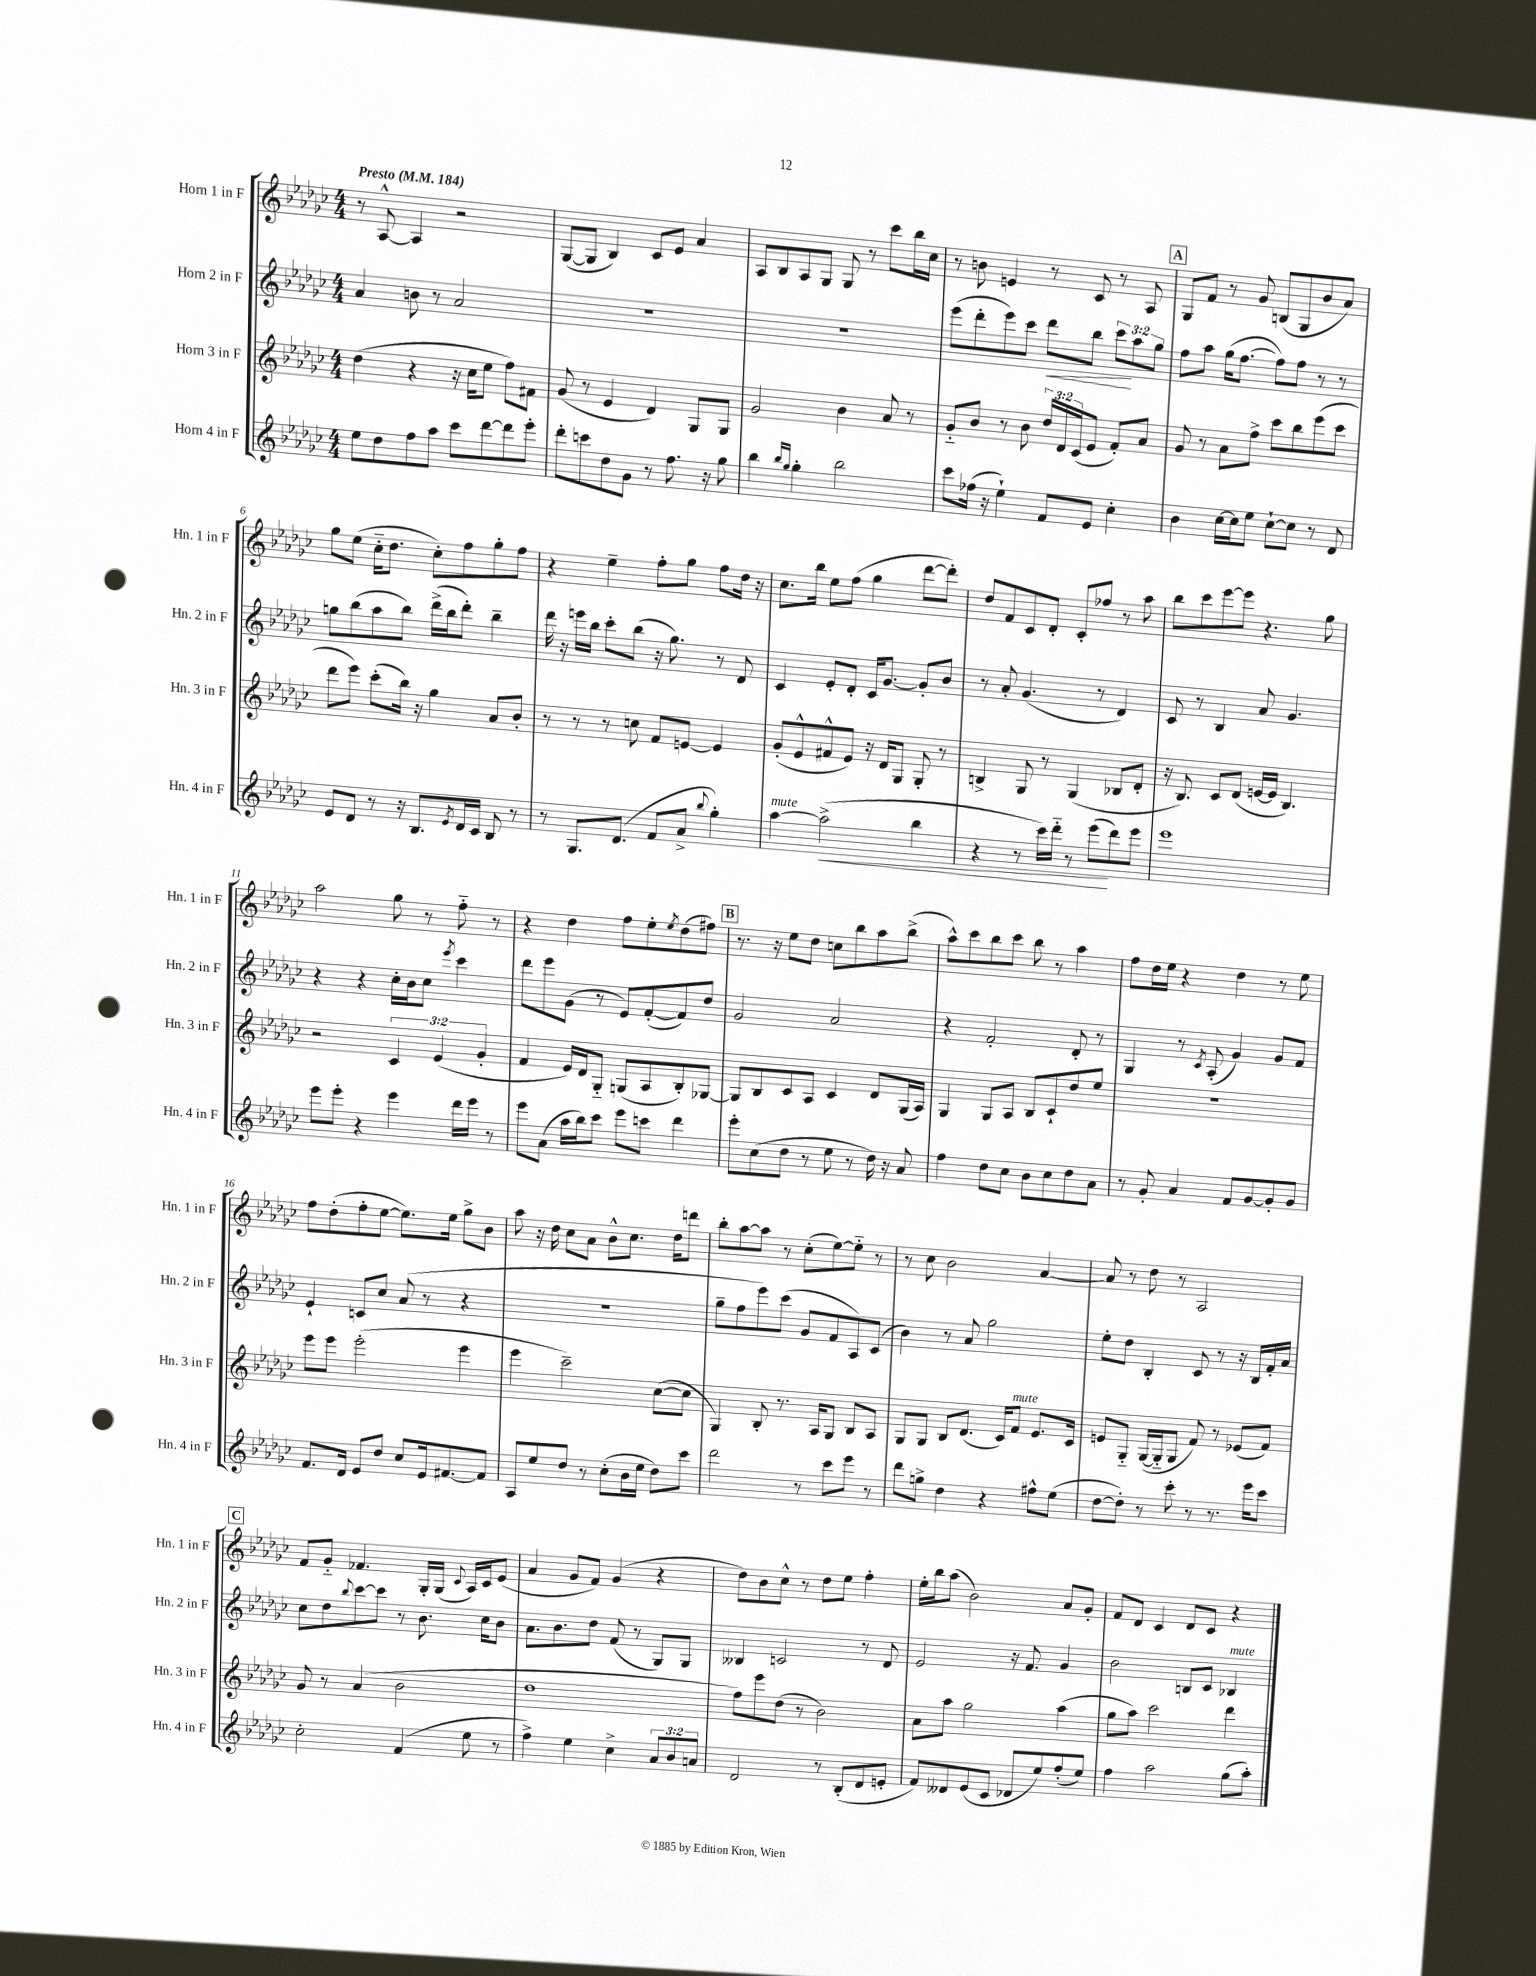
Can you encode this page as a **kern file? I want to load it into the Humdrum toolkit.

**kern	**kern	**kern	**kern
*staff4	*staff3	*staff2	*staff1
*clefG2	*clefG2	*clefG2	*clefG2
*k[b-e-a-d-g-c-]	*k[b-e-a-d-g-c-]	*k[b-e-a-d-g-c-]	*k[b-e-a-d-g-c-]
*M4/4	*M4/4	*M4/4	*M4/4
*MM184	*MM184	*MM184	*MM184
8ee-\L	(4dd-\	4a-/	8r
8dd-\	.	.	[8A-^^/
8ff\	4r	8b\	4A-/]
8aa-\J	.	8r	.
8ccc-\L	16r	2a-/	2r
.	16cc-\LK	.	.
[8ddd-\	8ee-\J	.	.
8ddd-\]	8ff\L)	.	.
8eee-'\J	8f#\J	.	.
=	=	=	=
8ddd-'\L	(8g-/	1r	([8G-/L
8ccc\	8r	.	8G-/]J
8dd-\	4e-/	.	4B-/)
8g-\J	.	.	.
8r	4d-/)	.	8c-/L
8.ff\	.	.	8e-/J
.	8G-/L	.	4a-/
16r	.	.	.
8gg-\	8G-/J	.	.
=	=	=	=
4bb-\	2g-/	1r	8A-/L
.	.	.	8B-/
16qqbb-/LL	.	.	.
16qqgg-/JJ	.	.	.
4gg-'\	.	.	8A-/
.	.	.	8G-/J
2bb-\	4b-\	.	8G-/
.	.	.	8r
.	8a-/	.	8ccc-\L
.	8r	.	16bb-\L
.	.	.	16cc-\JJ
=	=	=	=
8ccc-\L	8g-'~/L	(8eee-\L	8r
(16ff-\Jk	8b-/J	8ddd-'\	8b\
16r	.	.	.
4ee-`\)	8r	8eee-\)	4e/
.	8b-\	8ccc-\J	.
8f/L	24dd-/LL	8ddd-\L	8r
.	24d-/	.	.
.	(24c-/J	.	.
8e-/J	8e-/J	8bb-\J	8c-/
4cc-'\	8f'/L)	12ccc-\L	8r
.	.	12aa-\	.
.	8a-/J	.	8A-/
.	.	12gg-\J	.
=	=	=	=
4b-\	8g-/	8ff\L	8G-/L
.	8r	8aa-\J	8f/J
[16cc-\LL	8a-\L	(16gg-\LK	8r
16cc-\]J	.	[8.ff\J	.
8ee-\J	8ff^\J	.	8g-/
[8cc-`\L	8ccc-\L	8ff\]L)	(8B/L
8cc-\]J	8bb-\	8ff\J	8G-/
8r	(8eee-\	8r	8b-/
8d-/	8ccc-\J	8r	8a-/J)
=	=	=	=
8e-/L	8ddd-\L	8gg\L	8gg-\L
8d-/J	8eee-\J)	(8bb-\	(8ee-\J
8r	(8ccc-'\L	8aa-\	16cc-'~\LK
.	.	.	8.dd-\J
16r	16bb-\Jk)	8bb-\J)	.
8.B-/L	16r	.	.
.	4gg-\	(16ddd-^\LL	8cc-'\L)
.	.	16bb-\J	.
8qe-/	.	.	.
16d-/L	.	8ddd-'\J)	8ff\
16c-/JJ	.	.	.
8B-/	8a-/L	4bb-~\	8gg-'\
8r	8b-'/J	.	8ff\J
=	=	=	=
8r	8r	16ddd-\	4r
.	.	16r	.
8.G-/L	8r	16eee\LL	.
.	.	16bb-\JJ	.
.	8r	8ccc-'\L	4ee-~\
(8.d-/J	.	.	.
.	8cc\	(8bb-\J	.
8f/L	8f/L	16r	8ff'\L
.	.	8.gg-\)	.
8a-^/J	[8e/J	.	8gg-\J
8qqbb-/	.	.	.
4gg-'\)	4e/]	8r	8ff\L
.	.	8d-/	16dd-\Jk
.	.	.	16r
=	=	=	=
[4aa-\	(8g-'/L	4c-/	8.cc-\L
.	8e-^^/	.	.
.	.	.	16bb-\Jk
(2aa-^\]	8f#^^/	8e-'/L	8ee-\L
.	8e-/J)	8d-'/J	(8ff\J
.	16r	16c-/LK	4gg-\
.	16d-/LK	[8.g-/J	.
.	8G-/J	.	.
4bb-\	8G-'/	8g-'/]L	[8ddd-\L
.	8r	8b-/J	8ddd-'\]J)
=	=	=	=
4r	4B^/	8r	8dd-/L
.	.	8a-'/	8f/
8r	8G-/	(4.g-/	8c-/
16ccc-\LL)	8r	.	8d-'/J
16ddd-'~\JJ	.	.	.
8r	(4G-/	.	8c-'/L
(8eee-\L	.	8r	8ff-/J
8ddd-\)	8B-/L	4d-/)	8r
8eee-\J	8d-'/J	.	8aa-\
=	=	=	=
1eee-	16r	8c-/	8bb-\L
.	8.B-/)	.	.
.	.	8r	8ccc-\
.	8c-/L	4B-/	[8eee-\
.	(8d-/J	.	8eee-\]J
.	[16e/LL	8a-/	4.r
.	16e/]JJ	.	.
.	4.B-/)	4.g-/	.
.	.	.	8gg-\
=	=	=	=
8eee-\L	2r	4r	2aa-\
8eee-'\J	.	.	.
4r	.	4r	.
4eee-\	6c-/	16cc-'\LL	8gg-\
.	.	16b-\J	.
.	.	8cc-\J	8r
.	(6e-/	.	.
.	.	8qeee-/	.
16ddd-\LL	.	4ccc-\	8ff'~\
16eee-\JJ	.	.	.
.	6g-'/	.	.
8r	.	.	8r
=	=	=	=
8eee-\L	4f/	8ddd-\L	4r
(8a-\J	.	8eee-\	.
16aa-\LL	16e-/LL)	(8g-\J	4dd-\
16bb-\J)	16d-/J	.	.
8ccc-\J	8G-'~/J	8r	.
8eee-\L	(8G/L	8e-/L)	8ff\L
8ccc\J	8A-/	([8f'/	8ee-'\
.	.	.	8qee-/
4ddd-\	8B-'/)	8f/])	(8dd-\
.	[8G-/J	8dd-/J	8ff#\J)
=	=	=	=
8eee-'\L	8G-/]L	2g-/	8.r
(8cc-\	8B-/	.	.
.	.	.	16r
8dd-\J	8c-/	.	8ee-\L
8r	8A-/J	.	8dd-\J
8ee-\	4c-/	2a-/	8cc\L
8r	.	.	8bb-\
16dd-\)	8d-/L	.	8aa-\
16r	.	.	.
8a-/	(16G-/L	.	(8bb-^\J
.	16A-/JJ)	.	.
=	=	=	=
4ff\	4G-/	4r	8aa-^^\L)
.	.	.	8ccc-\
8dd-\L	8G-/L	2f'/	8bb-\
8cc-\J	8A-/J	.	8ccc-\J
8b-\L	8B-/L	.	8bb-\
8cc-\	8c-`/	.	8r
8dd-\	8dd-/	8d-'/	4aa-\
8a-\J	8ee-/J	8r	.
=	=	=	=
8r	1r	4G-/	8ff\L
8g-'/	.	.	16dd-\L
.	.	.	16ee-\JJ
4a-/	.	8r	4r
.	.	8qc-/	.
.	.	(8A-'/	.
8f/L	.	4g-/)	4dd-\
[8g-/	.	.	.
8g-'/]	.	8g-/L	8r
8g-/J	.	8f/J	8ee-\
=	=	=	=
8.f/L	8eee-\L	4e-`/	8ff\L
.	8eee-\J	.	(8dd-'\
16d-/Jk	.	.	.
8e-/L	(2eee-'\	8c/L	8ff'\
8dd-/J	.	8cc-/J	[8ee-\J
8cc-/L	.	(8a-/	8.ee-\]L)
16e-/k	.	8r	.
[8.f#/	.	.	16ee-\Jk
.	4eee-\	4r	8gg-^\L
8f#/]J	.	.	8b-\J
=	=	=	=
8A-/L	4eee-\	1r	8aa-\
8ee-/	.	.	16r
.	.	.	16dd-\
8dd-/J	2ccc-~\)	.	8cc-\L
8r	.	.	8a-\J
(8cc-'\L	.	.	8b-^^\L
16b-\L	.	.	8.cc-\J
16ee-\JJ	.	.	.
8dd-\L)	([8cc-\L	.	.
.	.	.	16dd-\LK
8ccc-\J	8cc-\]J	.	8ddd\J
=	=	=	=
2ddd-\	4G-/)	8gg-~\L	8bb-'\L
.	.	8ff\	[8aa-\
.	8B-'/	8eee-\)	8aa-\]J
.	8.r	(8ccc-\J	8r
8r	.	8g-/L	(8cc-'\L
.	16A-/LK	.	.
8ccc-\L	8G-/J	8f/	[8ee-\)
8eee-\J	8B-/L	8A-/)	8ee-'~\]J
8r	8A-/J	(8c-/J	8r
=	=	=	=
8ddd-\L	8G-/L	4b-\)	8r
8gg^\J	8G-/J	.	8cc-\
4dd-\	8B-/L	8r	2b-\
.	(8.d-/J	8a-/	.
4r	.	2gg-\	.
.	16c-/LK)	.	.
.	8f/J	.	.
8ff#^^\L	8.e-/L	.	[4a-/
(8ee-\J	.	.	.
.	16c-/Jk	.	.
=	=	=	=
[8dd-\L	8e/L	8ee-'\L	8a-/]
8dd-'\]J)	8G-'~/J	8dd-\J	8r
8r	([16G-/LL	4B-'/	8dd-\
.	16G-'~/]J	.	.
8ccc-'\	8G-/J	.	8r
8r	8f/)	8c-/	2A-/
8.r	8r	8r	.
.	(8e-/L	16r	.
16eee-\LK	.	16B-/LL	.
8ccc-\J	8f/J)	16f'/	.
.	.	16a-/JJ	.
=	=	=	=
2cc-'\	8g-/	8cc-\L	8f/L
.	8r	8dd-\	8g-'~/J
.	.	8qqbb-/	.
.	(4a-/	[8ccc-\	4.f-/
.	.	8ccc-\]J	.
(4f/	2b-\	8r	.
.	.	8.b-\	16G-'/LL
.	.	.	(16G-/JJ
.	.	.	8qqc-/
8ee-\	.	.	16A-/LL)
.	.	16cc-\LK	16c-/J
8r	.	8b-\J	(8e-/J
=	=	=	=
4ff^\)	1dd-	8.a-\L	4a-/
.	.	8.b-\	.
4ee-\	.	.	8g-/L
.	.	8dd-\J	8f/J)
4cc-^\	.	(8f/	(4g-/
.	.	8r	.
12a-/L	.	8G-/L)	4r
12b-/	.	.	.
.	.	8G-/J	.
12a/J	.	.	.
=	=	=	=
2d-/	8ff\L)	4B--/	8dd-\L)
.	8eee-\	.	8b-\
.	(8dd-\J	2c/	8cc-^^\J
.	8r	.	8r
8r	2b-\)	.	8dd-\L
(8B-'/L	.	.	8ee-\J
8d-/	.	8r	4ff'\
8e'/J	.	8d-/	.
=	=	=	=
8f/L)	8a-\L	2e-/	16ee-'\LL
.	.	.	16bb-\J
8d--/	8aa-\J	.	(8aa-\J
(8e-/	2gg-\	.	2b-\)
8c-/J	.	.	.
8d-/L	.	16r	.
.	.	8.f/	.
8ee-/)	.	.	.
(8ff'/	(4aa-\	4g-/	8a-/L
8ee-/J)	.	.	8g-'/J
=	=	=	=
4ff\	8gg-\L	2b-\	8f/L
.	8aa-\J)	.	8d-/J
2aa-\	2ccc-\	.	4c-/
.	.	8B/L	8d-/L
.	.	8c-/J	8c-/J
(8gg-\L	4ddd-\	4B-/	4r
8aa-'\J)	.	.	.
==	==	==	==
*-	*-	*-	*-
